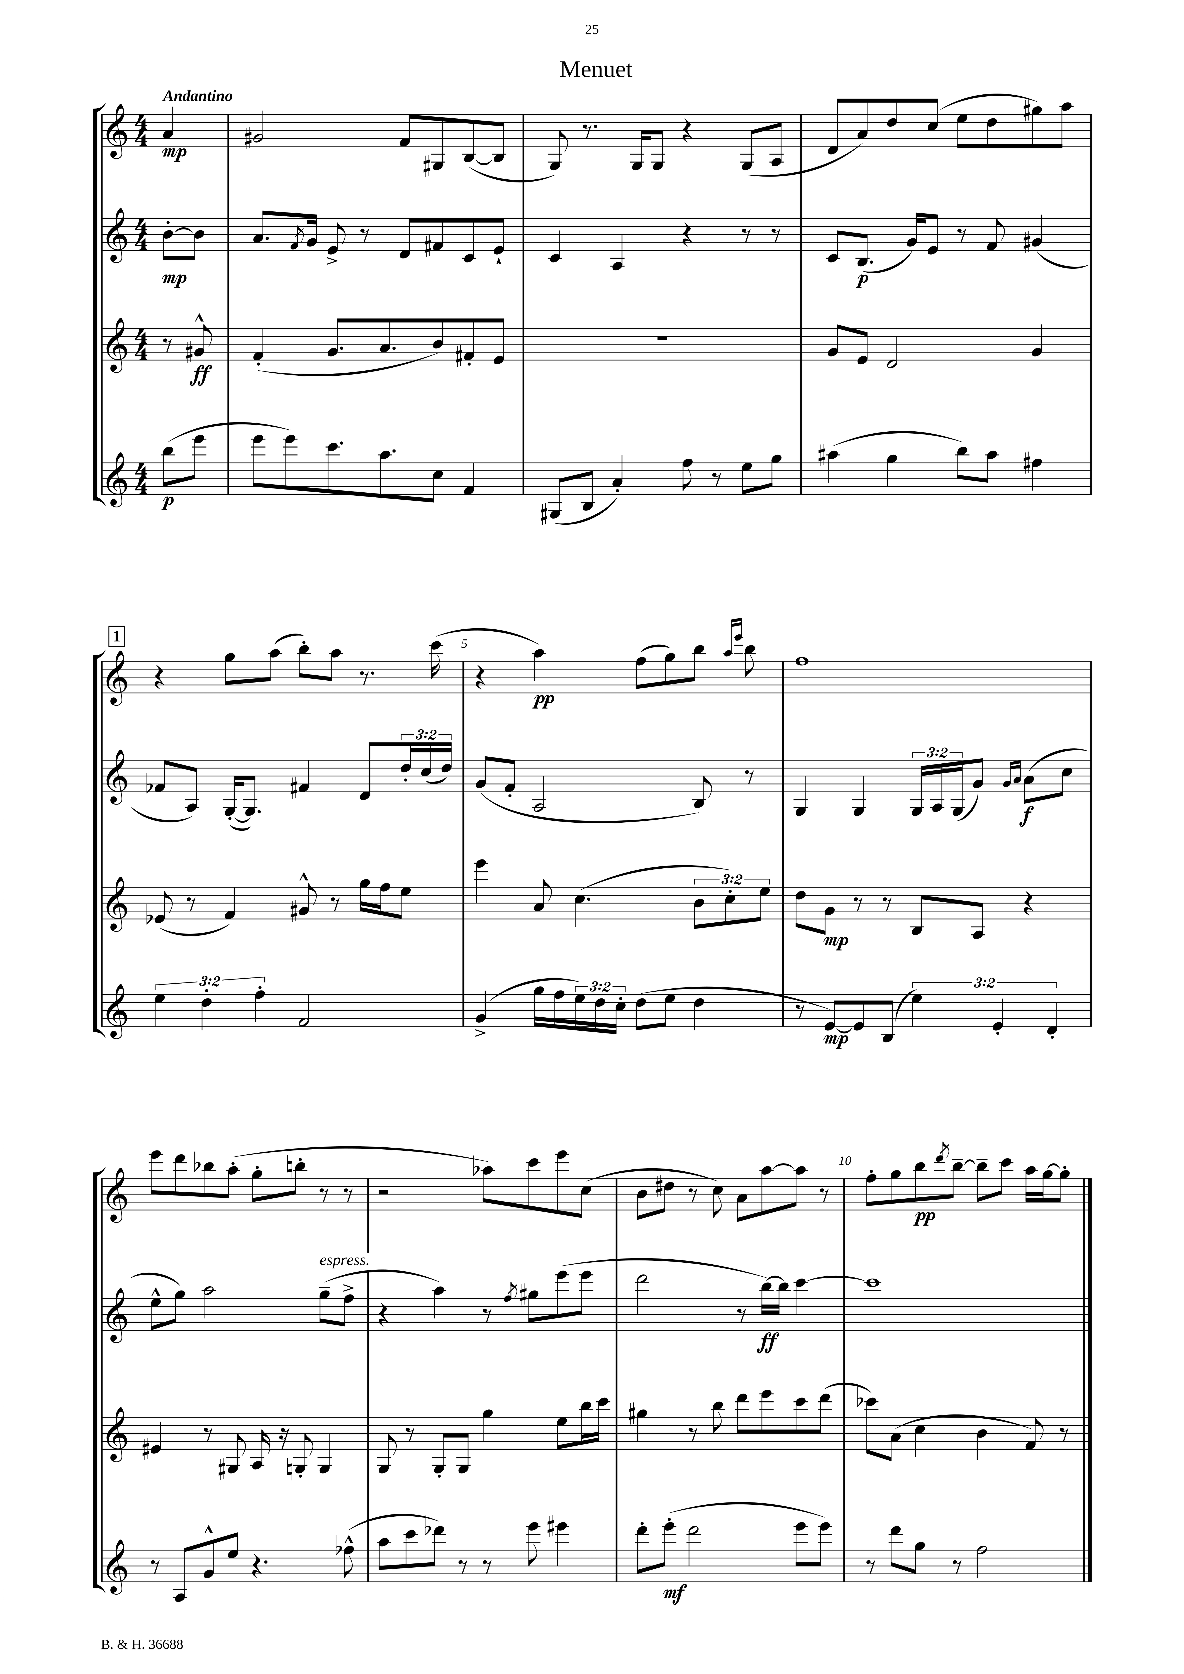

**kern	**dynam	**kern	**dynam	**kern	**dynam	**kern	**dynam
*part4	*part4	*part3	*part3	*part2	*part2	*part1	*part1
*staff4	*staff4	*staff3	*staff3	*staff2	*staff2	*staff1	*staff1
*clefG2	*	*clefG2	*	*clefG2	*	*clefG2	*
*k[]	*	*k[]	*	*k[]	*	*k[]	*
*M4/4	*	*M4/4	*	*M4/4	*	*M4/4	*
=	=	=	=	=	=	=	=
!	!	!	!	!	!	!LO:TX:a:B:t=Andantino	!
(8bb\L	p	8r	.	[8b'\L	mp	4a/	mp
8eee\J	.	8g#X^^/	ff	8b\J]	.	.	.
=1	=1	=1	=1	=1	=1	=1	=1
8eee\L	.	(4f'/	.	8.a/L	.	2g#X/	.
8eee\)	.	.	.	.	.	.	.
.	.	.	.	8qf/	.	.	.
.	.	.	.	16g/Jk	.	.	.
8.ccc\	.	8.g/L	.	8e^/	.	.	.
.	.	.	.	8r	.	.	.
8.aa\	.	8.a/	.	.	.	.	.
.	.	.	.	8d/L	.	8f/L	.
8cc\J	.	8b/)	.	8f#X/	.	8G#X/	.
4f/	.	8f#X'/	.	8c/	.	([8B/	.
.	.	8e/J	.	8e`/J	.	8B/J]	.
=2	=2	=2	=2	=2	=2	=2	=2
(8G#X/L	.	1r	.	4c/	.	8G/)	.
8B/J	.	.	.	.	.	8.r	.
4a'/)	.	.	.	4A/	.	.	.
.	.	.	.	.	.	16G/KL	.
.	.	.	.	.	.	8G/J	.
8ff\	.	.	.	4r	.	4r	.
8r	.	.	.	.	.	.	.
8ee\L	.	.	.	8r	.	(8G/L	.
8gg\J	.	.	.	8r	.	8A/J	.
=3	=3	=3	=3	=3	=3	=3	=3
(4aa#X\	.	8g/L	.	8c/L	.	8d/L	.
.	.	8e/J	.	(8.B/J	p	8a/)	.
4gg\	.	2d/	.	.	.	8dd/	.
.	.	.	.	16g/KL)	.	.	.
.	.	.	.	8e/J	.	(8cc/J	.
8bb\L)	.	.	.	8r	.	8ee\L	.
8aa#\J	.	.	.	8f/	.	8dd\	.
4ff#X\	.	4g/	.	(4g#X/	.	8gg#X\)	.
.	.	.	.	.	.	8aa\J	.
!!LO:LB:g=z
!!LO:REH:place=s1:t=1
=4	=4	=4	=4	=4	=4	=4	=4
6ee\	.	(8e-X/	.	8f-X/L	.	4r	.
.	.	8r	.	8A/J)	.	.	.
6dd'\	.	.	.	.	.	.	.
.	.	4f/)	.	([16G'/KL	.	8gg\L	.
.	.	.	.	8.G/J])	.	.	.
6ff'\	.	.	.	.	.	.	.
.	.	.	.	.	.	(8aa\J	.
2f/	.	8g#X^^/	.	4f#X/	.	8bb'\L)	.
.	.	8r	.	.	.	8aa\J	.
.	.	16gg\LL	.	8d/L	.	8.r	.
.	.	16ff\J	.	.	.	.	.
.	.	8ee\J	.	24dd'/L	.	.	.
.	.	.	.	(24cc/	.	.	.
.	.	.	.	.	.	(16ccc\	.
.	.	.	.	24dd/JJ)	.	.	.
=5	=5	=5	=5	=5	=5	=5	=5
(4g^/	.	4eee\	.	(8g/L	.	4r	.
.	.	.	.	8f'/J	.	.	.
16gg\LL	.	8a/	.	2A/	.	4aa\)	pp
16ff\	.	.	.	.	.	.	.
24ee\)	.	(4.cc\	.	.	.	.	.
24dd\	.	.	.	.	.	.	.
24cc'\JJ	.	.	.	.	.	.	.
(8dd\L	.	.	.	.	.	(8ff\L	.
8ee\J	.	.	.	.	.	8gg\)	.
4dd\	.	12b\L	.	8B/)	.	8bb\J	.
.	.	12cc'\)	.	.	.	.	.
.	.	.	.	.	.	16qqaa/LL	.
.	.	.	.	.	.	16qqeee/JJ	.
.	.	.	.	8r	.	8bb\	.
.	.	12ee\J	.	.	.	.	.
=6	=6	=6	=6	=6	=6	=6	=6
8r	.	8dd\L	.	4G/	.	1ff	.
[8e/L)	mp	8g\J	mp	.	.	.	.
8e/]	.	8r	.	4G/	.	.	.
(8B/J	.	8r	.	.	.	.	.
6ee\)	.	8B/L	.	24G/LL	.	.	.
.	.	.	.	24A/	.	.	.
.	.	.	.	(24G/J	.	.	.
.	.	8A/J	.	8g/J)	.	.	.
6e'/	.	.	.	.	.	.	.
.	.	.	.	16qqg/LL	.	.	.
.	.	.	.	16qqa/JJ	.	.	.
.	.	4r	.	(8a\L	f	.	.
6d'/	.	.	.	.	.	.	.
.	.	.	.	8cc\J	.	.	.
!!LO:LB:g=z
=7	=7	=7	=7	=7	=7	=7	=7
8r	.	4e#X/	.	8ee^^\L	.	8eee\L	.
8A/L	.	.	.	8gg\J)	.	8ddd\	.
8g^^/	.	8r	.	2aa\	.	8bb-X\	.
8ee/J	.	8G#X/	.	.	.	(8aa'\J	.
4.r	.	16A/	.	.	.	8gg'\L	.
.	.	16r	.	.	.	.	.
.	.	8Gn'/	.	.	.	8bbn'\J	.
!	!	!	!	!LO:TX:a:i:t=espress.	!	!	!
.	.	4G/	.	(8gg~\L	.	8r	.
(8ff-X^^\	.	.	.	8ff^\J	.	8r	.
=8	=8	=8	=8	=8	=8	=8	=8
8aa\L	.	8G/	.	4r	.	2r	.
8ccc\	.	8r	.	.	.	.	.
8ddd-X\J)	.	8G'/L	.	4aa\)	.	.	.
8r	.	8G/J	.	.	.	.	.
8r	.	4gg\	.	8r	.	8aa-X\L)	.
.	.	.	.	8qff/	.	.	.
8eee\	.	.	.	8gg#X\L	.	8ccc\	.
4eee#X\	.	8ee\L	.	(8eee\	.	8eee\	.
.	.	16bb\L	.	8eee\J	.	(8cc\J	.
.	.	16ccc\JJ	.	.	.	.	.
=9	=9	=9	=9	=9	=9	=9	=9
8ddd'\L	.	4gg#X\	.	2ddd\	.	8b\L	.
(8eee'\J	mf	.	.	.	.	8dd#X\J	.
2ddd\	.	8r	.	.	.	8r	.
.	.	8bb\	.	.	.	8cc\)	.
.	.	8ddd\L	.	8r	.	8a\L	.
.	.	8eee\	.	[16bb\LL)	ff	[8aa\	.
.	.	.	.	16bb\JJ]	.	.	.
8eee\L	.	8ccc\	.	[4ccc\	.	8aa\J]	.
8eee\J)	.	(8ddd\J	.	.	.	8r	.
=10	=10	=10	=10	=10	=10	=10	=10
8r	.	8ccc-X\L)	.	1ccc]	.	8ff'\L	.
8ddd\L	.	(8a\J	.	.	.	8gg\	.
8gg\J	.	4cc\	.	.	.	8bb\	pp
.	.	.	.	.	.	8qddd/	.
8r	.	.	.	.	.	[8bb~\J	.
2ff\	.	4b\	.	.	.	8bb~\L]	.
.	.	.	.	.	.	8ccc\J	.
.	.	8f/)	.	.	.	16aa\LL	.
.	.	.	.	.	.	[16gg\J	.
.	.	8r	.	.	.	8gg'\J]	.
==	==	==	==	==	==	==	==
*-	*-	*-	*-	*-	*-	*-	*-
